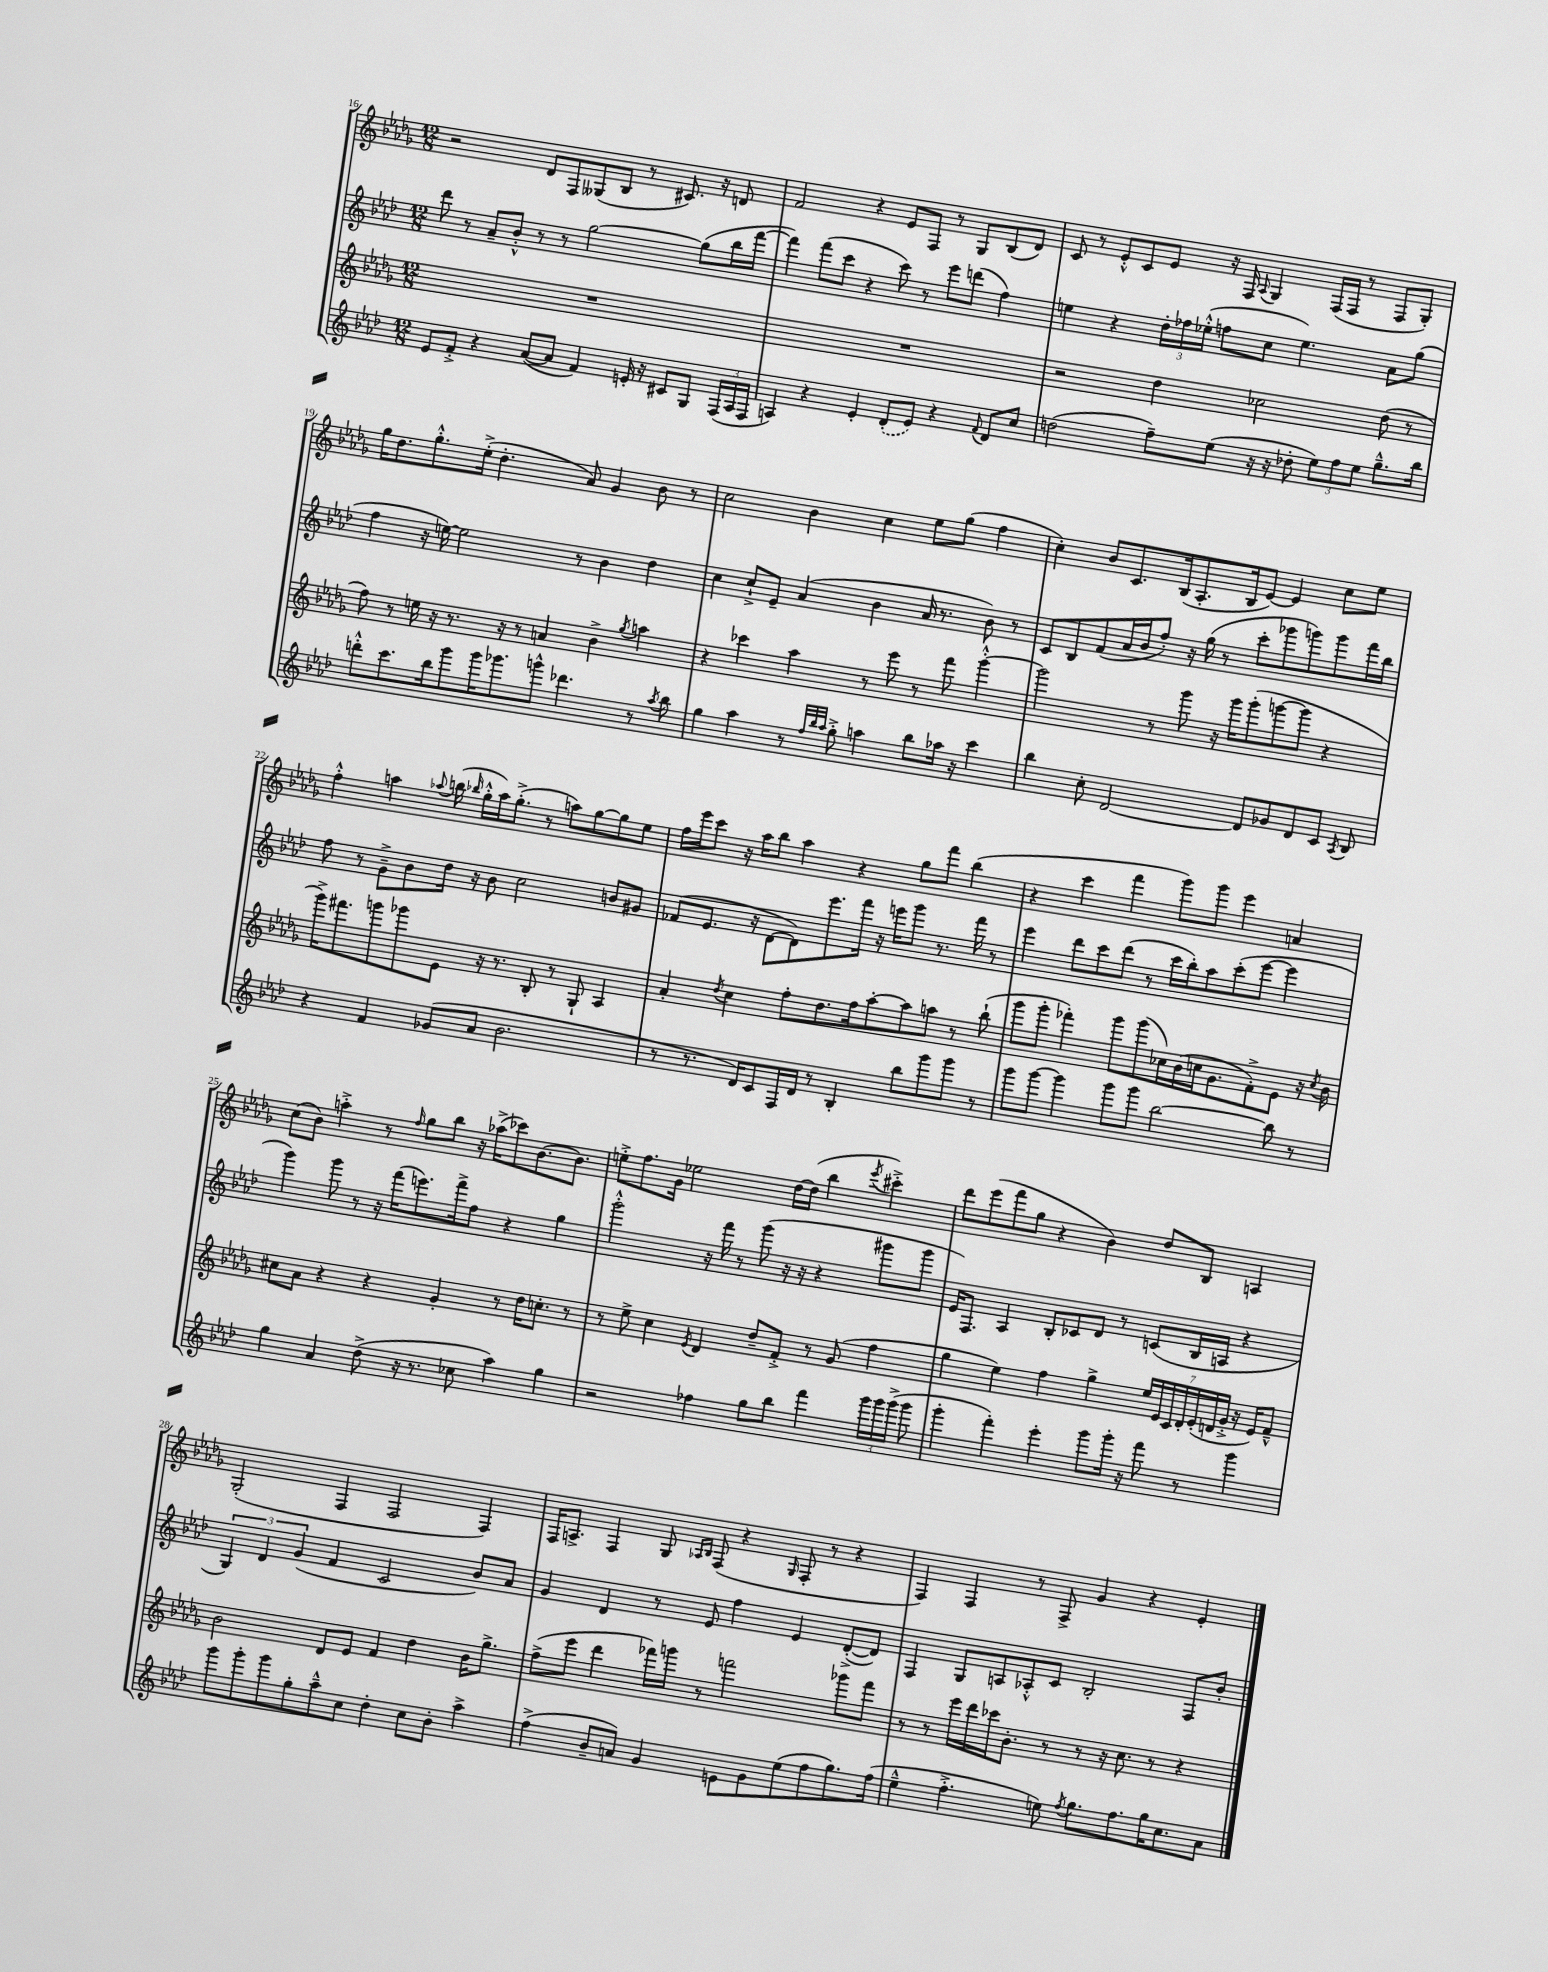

**kern	**kern	**kern	**kern
*part4	*part3	*part2	*part1
*staff4	*staff3	*staff2	*staff1
*clefG2	*clefG2	*clefG2	*clefG2
*k[b-e-a-d-]	*k[b-e-a-d-g-]	*k[b-e-a-d-]	*k[b-e-a-d-g-]
*M12/8	*M12/8	*M12/8	*M12/8
=16	=16	=16	=16
8e-/L	1.r	8ddd-\	2r
8f'^/J	.	8r	.
4r	.	8a-~/L	.
.	.	8b-'^^/J	.
([8a-/L	.	8r	8d-/L
8a-/J]	.	8r	8F/
4f/)	.	[2gg\	(8G--X/
.	.	.	8B-/J
16en'/	.	.	8r
16r	.	.	.
8c#X/L	.	.	8.c#X/)
8G/J	.	(8gg\L]	.
.	.	.	16r
(24F/LL	.	16bb-\L	8dn/
24A-/	.	.	.
.	.	[16fff\JJ	.
24F/JJ	.	.	.
=17	=17	=17	=17
4An/)	1.r	4fff\])	2f/
4r	.	(8fff\L	.
.	.	8ccc\J	.
4e-'/	.	4r	4r
(8d-'/L	.	8ccc\)	8e-/L
8e-/J)	.	8r	8F/J
4r	.	8eee-\L	8r
.	.	(8dddn\J	8G-/L
8qqf/	.	.	.
8d-/L	.	4ff\)	(8B-/
8cc/J	.	.	8d-/J)
=18	=18	=18	=18
(2ddn\	2r	4een\	8c/
.	.	.	8r
.	.	4r	8e-'^^/L
.	.	.	8c/
8ff~\L)	4dd-\	24dd-'\LL	8e-/J
.	.	24ff-X\	.
.	.	(24ee-X'^^\JJ	.
(8ee-\J	.	8ffn\L	16r
.	.	.	16F/
.	.	.	8qqA-/
16r	2cc-X\	8cc\J	4G-/
16r	.	.	.
8dd-X'\	.	4.ee-\)	.
12ee-\L)	.	.	(16F/LL
.	.	.	16F/JJ
12ff\	.	.	.
.	.	.	8r
12ee-\J	.	.	.
8.gg~^^\L	(8dd-\	8a-\L	8F/L
.	8r	(8gg\J	8G-'/J)
16bb-\Jk	.	.	.
!!LO:LB:g=z
=19	=19	=19	=19
8dddn'^^\L	8ff\)	4ff\	16gg-\KL
.	.	.	8.dd-\
8.ccc\	8r	.	.
.	16een\	16r	8.gg-'^^\
16bb-\k	16r	[16een\)	.
8ggg\	8.r	2ee\]	.
.	.	.	(16ee-'^\Jk
16ggg\K	.	.	4.dd-'\
8.ggg-X\	16r	.	.
.	8r	.	.
8gggn^^\J	4an/	.	.
4.ddd-X\	.	8r	8a-/)
.	4b-^\	4b-\	4g-/
.	8qgg-/	.	.
8r	4aan\	4dd-\	8b-\
8qaa-/	.	.	.
8bb-\	.	.	8r
=20	=20	=20	=20
4gg\	4r	4cc\	2cc\
4aa-\	4ccc-X\	8cc`^/L	.
.	.	8e-~/J	.
8r	4aa-\	(4a-/	4b-\
32qqff/LLL	.	.	.
32qqbb-/	.	.	.
32qqaa-/JJJ	.	.	.
8gg'^\	.	.	.
4aan\	8r	4b-\	4cc\
.	8eee-\	.	.
8bb-\L	8r	16a-/	8ee-\L
.	.	8.r	.
16aa-X\Jk	8fff\	.	(8gg-\J
16r	.	.	.
4ccc\	[4ggg-'^^\	8b-\)	4ff\
.	.	8r	.
=21	=21	=21	=21
4bb-\	2ggg-\]	8c/L	4cc'\)
.	.	8B-/	.
8cc'\	.	(8f/	8b-/L
[2d-/	.	16a-/L	8.c/
.	.	16b-/J	.
.	8r	8ff'/J)	.
.	.	.	(16B-/k
.	8ggg-\	16r	8.A-'/
.	.	(16gg\	.
.	16r	8r	.
.	16ggg-\KL	.	16B-/k
8d-/L]	(8ggg-'\	8ccc'\L	[8e-/J)
8g-X/	[8gggn\	8ggg-X\	4e-/]
8d-/	8ggg\J]	8gggn\)	.
8c/J	4r	8ggg\	8cc\L
8qA-/	.	.	.
8B-/	.	16fff\L	8ee-\J
.	.	16bb-\JJ	.
!!LO:LB:g=z
=22	=22	=22	=22
4r	16ggg-^\KL)	8ff\	4ff'^^\
.	8.fff#X\	.	.
.	.	8r	.
4f/	8gggn\	8g~^\L	4aan\
.	8ggg-X\	8b-\	.
.	.	.	8qqaa-X/
(8g-X/L	8e-\J	16dd-\Jk	(16bbn\
.	.	.	16qqbb-X/
.	.	16r	16gg-'^^\LL
8a-/J	16r	8b-\	16aa-\J)
.	8.r	.	(8.gg-'^\J
2.b-\	.	2cc\	.
.	8B-'/	.	8r
.	8r	.	8aan\L)
.	8G-`/	.	[8gg-\
.	4A-/	8bn/L	8gg-\]
.	.	8g#X/J	8ee-\J
=23	=23	=23	=23
8r	4a-'/	(8f-X/L	16ff\LL
.	.	.	16eee-\J
8.r	.	8.e-/J	8ccc\J
.	8qdd-/	.	.
.	4cc\	.	16r
16d-/KL)	.	16r	16aa-\KL
8c/	.	[8d-\L	8bb-\J
16F/L	8ff'\L	8d-\])	4aa-\
16d-/JJ	.	.	.
8r	8.dd-\	8.eee-\	.
4B-'/	.	.	4r
.	16ff\k	16fff\Jk	.
.	[8aa-'\	16r	.
.	.	16eeen\KL	.
8bb-\L	8aa-\]	8ggg\J	8gg-\L
8ggg\	8aan\J	8.r	8fff\J
8ggg\J	8r	.	(4bb-\
.	.	16fff\	.
8r	(8bb-`\	8r	.
=24	=24	=24	=24
8ggg\L	8ggg-\L	4eee-\	4r
[8ggg\J	8ggg-'\J	.	.
4ggg\]	4fff-X'\)	8ddd-\L	4ccc\
.	.	8ccc\	.
8ggg\L	8ggg-\L	(8ddd-\J	4fff\
8ggg\J	(8ggg-\	8r	.
[2bb-\	16cc-X\L)	16ccc\LL	8ggg-\L)
.	(16b-\	16bb-'\J)	.
.	16ccn\J	8aa-\	8ggg-\J
.	8.g-\	.	.
.	.	(8ccc'\	4eee-\
.	8f'^\)	[8eee-\J	.
8bb-\]	8e-\J	4eee-\]	4an/
8r	16r	.	.
.	8qcc/	.	.
.	16b-\	.	.
!!LO:LB:g=z
=25	=25	=25	=25
4gg\	8cc#X\L	4ggg\)	(8cc\L
.	8a-\J	.	8b-\J)
4a-/	4r	8ggg\	4aan'^\
.	.	8r	.
(8dd-^\	4r	16r	8r
.	.	(16fff\KL	.
.	.	.	16qqff/
16r	.	8.eeen\)	8gg-\L
8.r	.	.	.
.	4g-'/	.	8bb-\J
.	.	16fff^\k	.
8cc-X\	.	8ff\J	16r
.	.	.	(16aa-X^\KL
4aa-\)	8r	4r	8ccc-X\)
.	16dd-\KL	.	[8.b-\
.	8.ccn'\J	.	.
4gg\	.	4gg\	.
.	.	.	8.b-\J]
.	8r	.	.
=26	=26	=26	=26
2r	8r	2ggg'^^\	8een'^\L
.	8ee-^\	.	8.ff\
.	4cc\	.	.
.	.	.	16g-\Jk
.	.	.	2ee-X\
.	8qe-/	.	.
4ff-X\	4d-/	16r	.
.	.	16fff\	.
.	.	8r	.
8gg\L	8dd-~/L	(8ggg\	.
8bb-\J	8f'^/J	16r	[16dd-\LL
.	.	16r	(16dd-\JJ]
4fff\	8r	4r	4bb-\
.	(8g-/	.	.
.	.	.	8qeee-/
24ggg\LL	4ff\	8ggg#X\L	4ccc#X'^\)
24ggg\	.	.	.
(24ggg^\JJ	.	.	.
8ggg\	.	8ggg#\J	.
=27	=27	=27	=27
4ggg'\	4gg-\	16e-/KL)	8ddd-\L
.	.	8.F/J	.
.	.	.	(8eee-\
4fff'\)	4ee-\)	4A-/	8fff\
.	.	.	8gg-\J
4eee-'\	4ff\	8B-'/L	4r
.	.	8c-X/	.
8ggg\L	4gg-^\	8d-/J	4b-\)
16ggg'\Jk	.	8r	.
16r	.	.	.
8fff\	28ee-/LL	(8cn/L	8dd-/L
.	28e-/	.	.
.	28c/	.	.
.	28d-'/	.	.
8r	.	16B-/L	8B-/J
.	(28e-'/	.	.
.	28dn/	.	.
.	.	16An/JJ	.
.	28g-'^/JJ	.	.
4ggg\	16r	4r	4An/
.	16e-/KL)	.	.
.	8f~^^/J	.	.
!!LO:LB:g=z
=28	=28	=28	=28
8ggg\L	2b-\	6G/)	(2G-'/
8ggg'\	.	.	.
.	.	6d-/	.
8ggg\	.	.	.
.	.	(6g/	.
8gg'\	.	.	.
8aa-~^^\	8d-/L	4f/	4F/
8cc\J	8e-/J	.	.
4dd-'\	4f/	2c/	2F/
8cc\L	4dd-\	.	.
8b-'\J	.	.	.
4aa-^\	16b-\KL	8b-/L)	4F/)
.	8.gg-^\J	.	.
.	.	8a-/J	.
=29	=29	=29	=29
(4ff^\	(8ff^\L	4g/	16F/KL
.	.	.	8.An^/J
.	8eee-\J	.	.
8b-~/L	4ddd-\	4d-/	4F/
8an/J)	.	.	.
4g/	16fff-X\LL)	8r	8G-/
.	16gggn\JJ	.	.
.	.	.	16qqA-X/LL
.	.	.	16qqB-/JJ
.	8r	8e-/	(8F/
8en\L	2fffn\	4ff\	4r
8g\	.	.	.
.	.	.	16qqG-/
(8ee-\	.	4e-/	8F'/
8ff\	.	.	8r
8.gg\)	8ggg-X\L	([8d-'^/L	4r
.	8fff\J	8d-/J])	.
(16ff\Jk	.	.	.
=30	=30	=30	=30
4ee-~^^\	8r	4F/	4F/)
.	8r	.	.
4.ff'^\	16eee-\LL	8G/L	4F/
.	16ddd-\	.	.
.	16ccc-X\J	8An/	.
.	8.b-'\J	.	.
.	.	8A-X'^^/	8r
8een\)	8r	8c/J	8F^/
8qff/	.	.	.
8.gg\L	8r	2B-'/	4g-/
.	16r	.	.
8.ff\	8.cc\	.	.
.	.	.	4r
16gg\K	8r	.	.
8.cc\	.	.	.
.	4r	8F/L	4e-'/
8a-\J	.	8b-'/J	.
==	==	==	==
*-	*-	*-	*-
